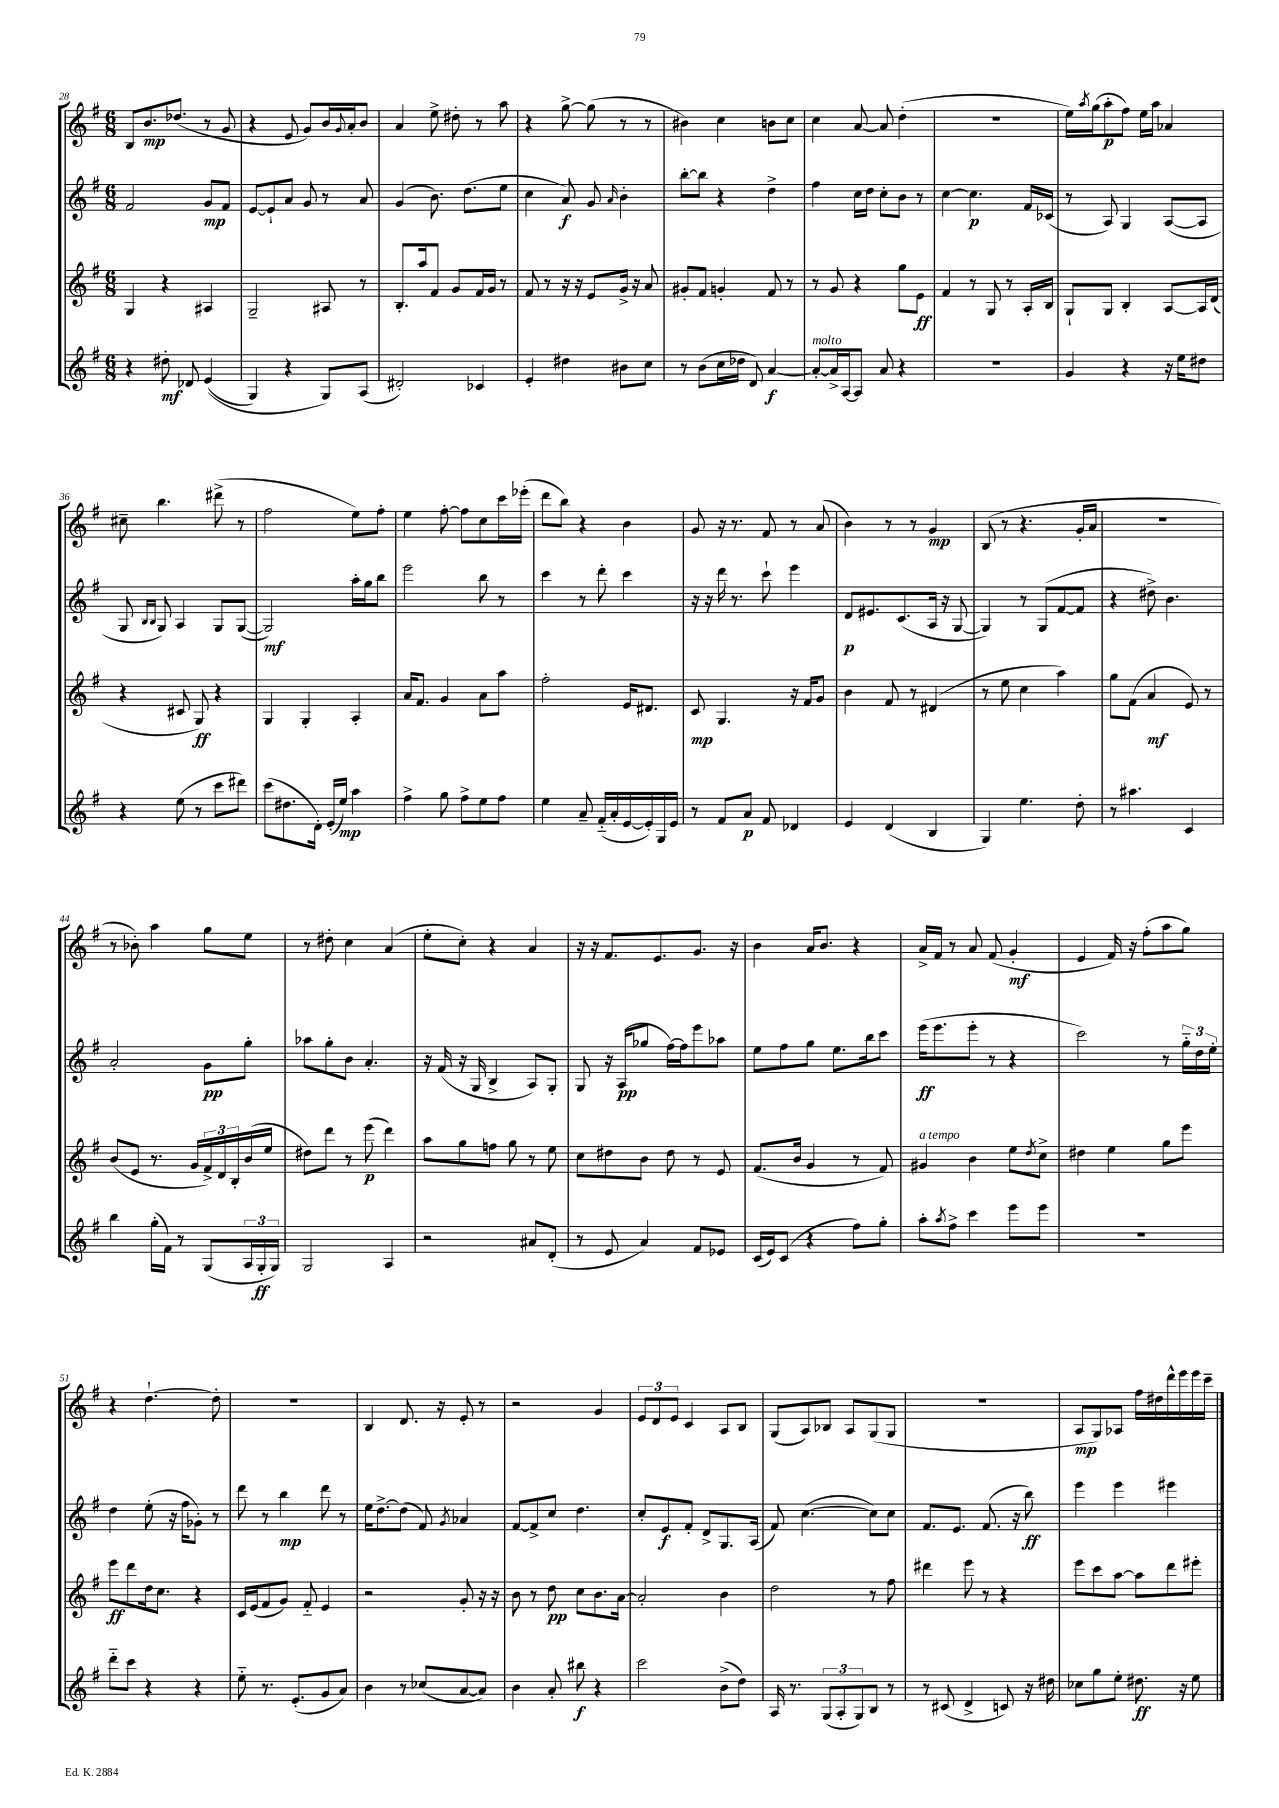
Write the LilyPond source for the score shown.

<<
\new StaffGroup <<
\new Staff = "s0" {
    \clef treble \key g \major \numericTimeSignature \time 6/8
    b8 b'8.\mp des''8.( r8 g'8 |
    r4 e'8 g'8) b'16 \appoggiatura { g'8 } a'16-. b'8 |
    a'4 e''8-> dis''8-. r8 a''8 |
    r4 g''8~-> g''8( r8 r8 |
    bis'4) c''4 b'8 c''8 |
    c''4 a'8~ a'8 d''4-.( |
    R2. |
    e''16) \acciaccatura { a''8 } g''16( a''8-.\p fis''8) e''16 a''16 aes'4 |
    cis''8-- b''4. dis'''8->( r8 |
    fis''2 e''8) fis''8-. |
    e''4 fis''8~-. fis''8 c''8 c'''16 ees'''16-.( |
    d'''8 b''8) r4 b'4 |
    g'8 r16 r8. fis'8 r8 a'8( |
    b'4) r8 r8 g'4\mp |
    b8( r8 r4. g'16-. a'16 |
    R2. |
    r8 bes'8-.) a''4 g''8 e''8 |
    r8 dis''8-. c''4 a'4( |
    e''8-. c''8-.) r4 a'4 |
    r16 r16 fis'8. e'8. g'8. r16 |
    b'4 a'16 b'8. r4 |
    a'16-> fis'16 r8 a'8 fis'8( g'4-.\mf |
    e'4 fis'16) r16 fis''8-.( a''8 g''8) |
    r4 d''4.~-! d''8-. |
    R2. |
    b4 d'8. r16 e'8-. r8 |
    r2 g'4 |
    \tuplet 3/2 { e'8 d'8 e'8 } c'4 a8 b8 |
    g8( a8) bes8 a8 g8( g8 |
    R2. |
    a8\mp g8) aes8 fis''16 dis''16 d'''16-^ e'''16 e'''16 c'''16-- \bar "|." |
}
\new Staff = "s1" {
    \clef treble \key g \major \numericTimeSignature \time 6/8
    fis'2 g'8\mp fis'8 |
    e'8~ e'8-! a'8 g'8 r8 a'8 |
    g'4( b'8.) d''8.( e''8 |
    c''4 a'8\f) g'8 \grace { a'16 } b'4-. |
    b''8~-. b''8 r4 d''4-> |
    fis''4 c''16 d''16 c''8-. b'8 r8 |
    c''4~ c''4.\p fis'16 ces'16( |
    r8 a8) g4 a8~( a8 |
    g8 \grace { b16 b16 } g8) a4 g8 g8~( |
    g2\mf) a''16-. g''16 b''8 |
    e'''2 b''8 r8 |
    c'''4 r8 d'''8-. c'''4 |
    r16 r16 d'''16 r8. c'''8-! e'''4 |
    d'8\p eis'8. c'8.( a16 r16 g8~ |
    g4) r8 g8( fis'8~ fis'8 |
    r4 dis''8->) b'4. |
    a'2-. g'8\pp g''8-. |
    aes''8 g''8-. b'8 a'4.-. |
    r16 fis'16( r16 g16 b4-> a8) g8-. |
    g8 r16 a16\pp( ges''8 fis''16~) fis''16 e'''8 aes''8 |
    e''8 fis''8 g''8 e''8. b''16 c'''8 |
    e'''16\ff( e'''8. e'''8-. r8 r4 |
    c'''2) r8 \tuplet 3/2 { g''16-_ d''16 e''16-. } |
    d''4 e''8-.( r16 fis''16 ges'8-.) r8 |
    d'''8 r8 b''4\mp d'''8 r8 |
    e''16 d''8.~-> d''8( fis'8) \acciaccatura { g'8 } aes'4 |
    fis'8~ fis'8-> c''8 d''4. |
    c''8-. e'8\f fis'8-. d'8-> g8. a16( |
    fis'8) c''4.~( c''8) c''8 |
    fis'8. e'8. fis'8.( r16 b''8\ff) |
    e'''4 e'''4 eis'''4 \bar "|." |
}
\new Staff = "s2" {
    \clef treble \key g \major \numericTimeSignature \time 6/8
    g4 r4 ais4 |
    g2-- ais8 r8 |
    b8.-. a''16 fis'8 g'8 fis'16 g'16 r8 |
    fis'8 r8 r16 r16 e'8 g'16-> r16 a'8 |
    gis'8-. fis'8 g'4-. fis'8 r8 |
    r8 g'8 r4 g''8 e'8\ff |
    fis'4 r8 g8 r8 a16-. b16 |
    g8-! g8 b4-. a8~ a16 d'16( |
    r4 cis'8 g8\ff) r4 |
    g4 g4-. a4-. |
    a'16 fis'8. g'4 a'8 a''8 |
    fis''2-. e'16 dis'8. |
    c'8\mp g4. r16 fis'16 g'8 |
    b'4 fis'8 r8 dis'4( |
    r8 e''8 c''4 a''4) |
    g''8 fis'8( a'4\mf e'8) r8 |
    b'8( e'8 r8. g'16 \tuplet 3/2 { fis'16->) d'16 b16-. } b'16( e''16 |
    dis''8) d'''8 r8 e'''8\p( d'''4) |
    a''8 g''8 f''8 g''8 r8 e''8 |
    c''8 dis''8 b'8 dis''8 r8 e'8 |
    fis'8.( b'16 g'4 r8 fis'8) |
    gis'4^\markup { \italic "a tempo" } b'4 e''8 \acciaccatura { d''8 } c''8-> |
    dis''4 e''4 g''8 e'''8 |
    e'''8\ff d'''8 d''16 c''8. r4 |
    c'16 e'16( fis'8 g'8) fis'8-_ e'4 |
    r2 g'8-. r16 r16 |
    b'8 r8 d''8\pp c''8 b'8. a'16~ |
    a'2-. b'4 |
    d''2 r8 fis''8 |
    dis'''4 e'''8 r8 r4 |
    e'''8 c'''8 a''8~ a''8 d'''8 eis'''8-. \bar "|." |
}
\new Staff = "s3" {
    \clef treble \key g \major \numericTimeSignature \time 6/8
    r4 dis''8-.\mf des'8 e'4(\( |
    g4) r4 g8\) a8( |
    dis'2-.) ces'4 |
    e'4-. dis''4 bis'8 c''8 |
    r8 b'8( c''16 des''16 d'8) a'4~\f |
    a'8~-.^\markup { \italic "molto" } a'16-> a16~ a8 a'8 r4 |
    R2. |
    g'4 r4 r16 e''16 dis''8 |
    r4 e''8( r8 c'''8 dis'''8) |
    c'''8( dis''8. d'16-.) e'16-.( e''16\mp) a''4 |
    fis''4-> g''8 fis''8-> e''8 fis''8 |
    e''4 a'8-- fis'16-_( a'16-. e'16~ e'16-.) g16 e'16 |
    r8 fis'8 a'8\p fis'8 des'4 |
    e'4 d'4( b4 |
    g4) e''4. d''8-. |
    r8 ais''4. c'4 |
    b''4 g''16-.( fis'16) r8 g8( \tuplet 3/2 { a16 g16-.\ff g16) } |
    g2 a4 |
    r2 ais'8 d'8-.( |
    r8 e'8 a'4) fis'8 ees'8 |
    c'16( e'16) c'8( r4 fis''8) g''8-. |
    a''8-. \acciaccatura { a''8 } fis''8-> c'''4 e'''8 e'''8 |
    R2. |
    d'''8-_ c'''8 r4 r4 |
    e''8-_ r8. e'8.-.( g'8 a'8) |
    b'4 r8 ces''8( a'8~ a'8) |
    b'4 a'8-. bis''8\f r4 |
    c'''2 b'8->( d''8) |
    a16 r8. \tuplet 3/2 { g8( a8-. g8) } b8 r8 |
    r8 cis'8( d'4-> c'8) r16 dis''16 |
    ces''8 g''8 e''8-. dis''8.\ff r16 e''8 \bar "|." |
}
>>
>>
\layout { \context { \Score currentBarNumber = #28 } }
